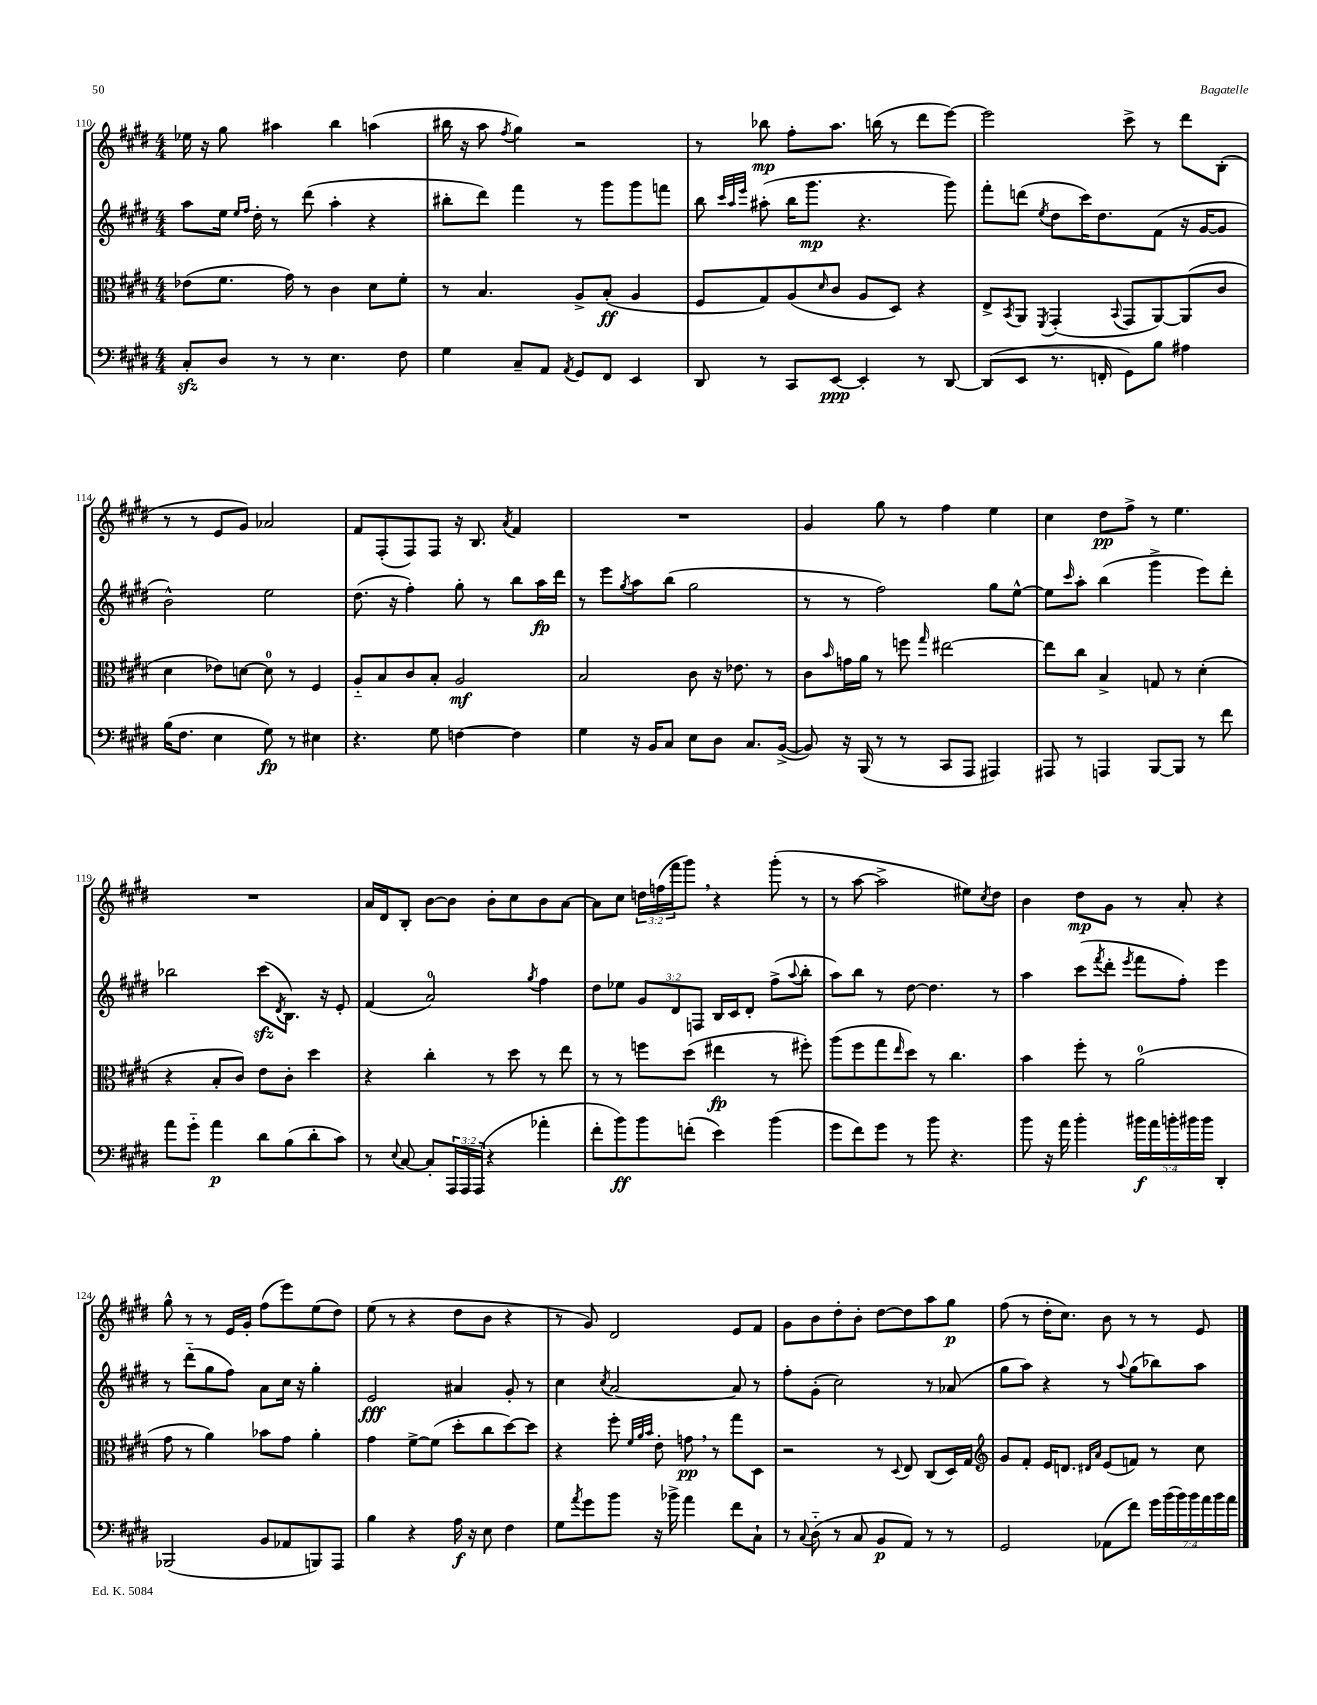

**kern	**dynam	**kern	**dynam	**kern	**dynam	**kern	**dynam
*part4	*part4	*part3	*part3	*part2	*part2	*part1	*part1
*staff4	*staff4	*staff3	*staff3	*staff2	*staff2	*staff1	*staff1
*clefF4	*	*clefC3	*	*clefG2	*	*clefG2	*
*k[f#c#g#d#]	*	*k[f#c#g#d#]	*	*k[f#c#g#d#]	*	*k[f#c#g#d#]	*
*M4/4	*	*M4/4	*	*M4/4	*	*M4/4	*
=110	=110	=110	=110	=110	=110	=110	=110
8C#zz'/L	.	(8e-X\L	.	8aa\L	.	16ee-X\	.
.	.	.	.	.	.	16r	.
8D#/J	.	8.f#\J	.	16ee\Jk	.	8gg#\	.
.	.	.	.	16qqee/LL	.	.	.
.	.	.	.	16qqff#/JJ	.	.	.
.	.	.	.	16dd#'\	.	.	.
8r	.	.	.	8r	.	4aa#X\	.
.	.	16g#\)	.	.	.	.	.
8r	.	8r	.	(8ddd#\	.	.	.
4.E\	.	4c#\	.	4aa'\	.	4bb\	.
.	.	8d#\L	.	4r	.	(4aan\	.
8F#\	.	8f#'\J	.	.	.	.	.
=111	=111	=111	=111	=111	=111	=111	=111
4G#\	.	8r	.	8bb#X'\L	.	16bb#X\	.
.	.	.	.	.	.	16r	.
.	.	4.B/	.	8ddd#\J)	.	8aa\	.
.	.	.	.	.	.	8qff#/	.
8C#~/L	.	.	.	4fff#\	.	4gg#\)	.
8AA/J	.	.	.	.	.	.	.
8qAA/	.	.	.	.	.	.	.
8GG#/L	.	8A^/L	.	8r	.	2r	.
8FF#/J	.	(8B'/J	ff	8ggg#\L	.	.	.
4EE/	.	4A/	.	8ggg#\	.	.	.
.	.	.	.	8fffn\J	.	.	.
=112	=112	=112	=112	=112	=112	=112	=112
8DD#/	.	8F#/L	.	8bb\	.	8r	.
.	.	.	.	32qqccc#/LLL	.	.	.
.	.	.	.	32qqaa/	.	.	.
.	.	.	.	32qqeee/JJJ	.	.	.
8r	.	8G#/)	.	(8aa#X'\	.	8bb-X\	mp
8CC#/L	.	(8A/	.	16bb\KL	.	8ff#'\L	.
.	.	.	.	8.ggg#\J	mp	.	.
.	.	16qqd#/	.	.	.	.	.
[8EE/J	ppp	8c#/J	.	.	.	8.aa\J	.
4EE'/]	.	8A/L	.	4.r	.	.	.
.	.	.	.	.	.	(16bbn\	.
.	.	8D#/J)	.	.	.	8r	.
8r	.	4r	.	.	.	8ddd#\L	.
[8DD#/	.	.	.	8ggg#\)	.	[8eee\J)	.
=113	=113	=113	=113	=113	=113	=113	=113
(8DD#/L]	.	8E^/L	.	8fff#'\L	.	2eee\]	.
.	.	8qBB/	.	.	.	.	.
8EE/J	.	8AA/J	.	(8dddn\J	.	.	.
.	.	8qFF#/	.	8qee/	.	.	.
8.r	.	(4GG#'/	.	8dd#\L	.	.	.
.	.	.	.	16ccc#\K)	.	.	.
16FFn'/	.	.	.	8.dd#\	.	.	.
.	.	8qqBB/	.	.	.	.	.
8GG#\L)	.	8GG#/L	.	.	.	8ccc#^\	.
8B\J	.	[8AA/)	.	(8f#\J	.	8r	.
4A#X\	.	(8AA/]	.	16r	.	8ddd#\L	.
.	.	.	.	[16g#/KL	.	.	.
.	.	8c#/J	.	8g#/J]	.	(8B'\J	.
!!LO:LB:g=z
=114	=114	=114	=114	=114	=114	=114	=114
(16B\KL	.	4d#\	.	2b^^\)	.	8r	.
8.F#\J	.	.	.	.	.	.	.
.	.	.	.	.	.	8r	.
4E\	.	8e-X\L)	.	.	.	8e/L	.
.	.	[8dn\J	.	.	.	8g#/J)	.
8G#\)	fp	8d\]	.	2ee\	.	2a-X/	.
8r	.	8r	.	.	.	.	.
4E#X\	.	4F#/	.	.	.	.	.
=115	=115	=115	=115	=115	=115	=115	=115
4.r	.	8A/L	.	(8.dd#\	.	8f#/L	.
.	.	8B/	.	.	.	(8F#'/	.
.	.	.	.	16r	.	.	.
.	.	8c#/	.	4ff#'\)	.	8F#/)	.
8G#\	.	8B'/J	.	.	.	8F#/J	.
[4Fn\	.	2A/	mf	8gg#'\	.	16r	.
.	.	.	.	.	.	8.B/	.
.	.	.	.	8r	.	.	.
.	.	.	.	.	.	8qa/	.
4F\]	.	.	.	8bb\L	.	4f#/	.
.	.	.	.	16aa\L	fp	.	.
.	.	.	.	16ddd#\JJ	.	.	.
=116	=116	=116	=116	=116	=116	=116	=116
4G#\	.	2B/	.	8r	.	1r	.
.	.	.	.	8eee\L	.	.	.
.	.	.	.	8qgg#/	.	.	.
16r	.	.	.	8aa\	.	.	.
16BB/KL	.	.	.	.	.	.	.
8C#/J	.	.	.	(8bb\J	.	.	.
8E\L	.	8c#\	.	2gg#\	.	.	.
8D#\J	.	16r	.	.	.	.	.
.	.	8.e-X\	.	.	.	.	.
8.C#/L	.	.	.	.	.	.	.
.	.	8r	.	.	.	.	.
([16BB^/Jk	.	.	.	.	.	.	.
=117	=117	=117	=117	=117	=117	=117	=117
8BB/])	.	8c#\L	.	8r	.	4g#/	.
.	.	16qqb/	.	.	.	.	.
16r	.	16gn\L	.	8r	.	.	.
(16BBB/	.	16a\JJ	.	.	.	.	.
8r	.	8r	.	2ff#\)	.	8gg#\	.
8r	.	8ffn\	.	.	.	8r	.
.	.	16qqgg#/	.	.	.	.	.
8CC#/L	.	[2ee#X\	.	.	.	4ff#\	.
8AAA/J	.	.	.	.	.	.	.
4AAA#X/)	.	.	.	8gg#\L	.	4ee\	.
.	.	.	.	[8ee^^\J	.	.	.
=118	=118	=118	=118	=118	=118	=118	=118
8AAA#X/	.	8ee#\L]	.	8ee\L]	.	4cc#\	.
.	.	.	.	16qqccc#/	.	.	.
8r	.	8cc#\J	.	8aa'\J	.	.	.
4AAAn/	.	4B^/	.	(4bb\	.	8dd#\L	pp
.	.	.	.	.	.	8ff#^\J	.
[8BBB/L	.	8Gn/	.	4ggg#^\	.	8r	.
8BBB/J]	.	8r	.	.	.	4.ee\	.
8r	.	(4d#'\	.	8eee\L)	.	.	.
8f#\	.	.	.	8ddd#'\J	.	.	.
!!LO:LB:g=z
=119	=119	=119	=119	=119	=119	=119	=119
8a\L	.	4r	.	2bb-X\	.	1r	.
8g#\J	.	.	.	.	.	.	.
4a\	p	8B'/L	.	.	.	.	.
.	.	8c#/J)	.	.	.	.	.
8d#\L	.	8e\L	.	(8ccc#zz\L	.	.	.
.	.	.	.	8qd#/	.	.	.
(8B\	.	8c#'\J	.	8.B\J)	.	.	.
8d#'\	.	4dd#\	.	.	.	.	.
.	.	.	.	16r	.	.	.
8c#\J)	.	.	.	8e'/	.	.	.
=120	=120	=120	=120	=120	=120	=120	=120
8r	.	4r	.	(4f#/	.	16a/LL	.
.	.	.	.	.	.	16d#/J	.
8qqE/	.	.	.	.	.	.	.
[8C#/	.	.	.	.	.	8B'/J	.
8C#'/L]	.	4cc#'\	.	2a/)	.	[8b\L	.
24AAA/L	.	.	.	.	.	8b\J]	.
24AAA/	.	.	.	.	.	.	.
(24AAA/JJ	.	.	.	.	.	.	.
4r	.	8r	.	.	.	8b'\L	.
.	.	8dd#\	.	.	.	8cc#\	.
.	.	.	.	8qgg#/	.	.	.
4a-X'\	.	8r	.	4ff#\	.	8b\	.
.	.	8ee\	.	.	.	[8a\J	.
=121	=121	=121	=121	=121	=121	=121	=121
8f#'\L	.	8r	.	8dd#\L	.	8a\L]	.
8b\)	ff	8r	.	8ee-X\J	.	8cc#\J	.
8b\	.	8ffn\L	.	12g#/L	.	24ddn\LL	.
.	.	.	.	.	.	(24ffn\	.
.	.	.	.	12d#/	.	24fff#\J	.
(8fn'\J	.	(8dd#\J	.	.	.	8ggg#,\J)	.
.	.	.	.	12Fn/J	.	.	.
4e\)	.	4ee#X\	fp	16B/LL	.	4r	.
.	.	.	.	16c#/J	.	.	.
.	.	.	.	8d#'/J	.	.	.
(4b\	.	8r	.	(8ff#^\L	.	(8ggg#'\	.
.	.	.	.	8qqaa/	.	.	.
.	.	8ff#X'\)	.	8bb'\J	.	8r	.
=122	=122	=122	=122	=122	=122	=122	=122
8g#\L	.	(8aa\L	.	8aa\L)	.	8r	.
8f#\)	.	8ff#\	.	8bb\J	.	[8aa\	.
8g#\J	.	8gg#\	.	8r	.	2aa^\]	.
.	.	16qqee/	.	.	.	.	.
8r	.	8dd#\J)	.	[8dd#\	.	.	.
8b\	.	8r	.	4.dd#\]	.	.	.
4.r	.	4.cc#\	.	.	.	.	.
.	.	.	.	.	.	8ee#X\L)	.
.	.	.	.	.	.	8qcc#/	.
.	.	.	.	8r	.	8dd#\J	.
=123	=123	=123	=123	=123	=123	=123	=123
8b\	.	4b\	.	4aa\	.	4b\	.
16r	.	.	.	.	.	.	.
16a\	.	.	.	.	.	.	.
4b'\	.	8ff#'\	.	(8ccc#\L	.	8dd#\L	mp
.	.	.	.	8qfff#/	.	.	.
.	.	8r	.	8ddd#'\J	.	8g#\J	.
.	.	.	.	8qeee/	.	.	.
20b#X\LL	f	(2a\	.	8fff#\L	.	8r	.
20a\	.	.	.	.	.	.	.
20bn'\	.	.	.	.	.	.	.
.	.	.	.	8ff#'\J)	.	8a'/	.
20b#X\	.	.	.	.	.	.	.
20b#\JJ	.	.	.	.	.	.	.
4DD#'/	.	.	.	4eee\	.	4r	.
!!LO:LB:g=z
=124	=124	=124	=124	=124	=124	=124	=124
(2BBB-X/	.	8g#\	.	8r	.	8gg#^^\	.
.	.	8r	.	(8ddd#\L	.	8r	.
.	.	4a\)	.	8gg#\	.	8r	.
.	.	.	.	8ff#\J)	.	16e/LL	.
.	.	.	.	.	.	16g#'/JJ	.
8BB/L	.	8b-X\L	.	8a\L	.	(8ff#\L	.
8AA-X/	.	8g#\J	.	16cc#\Jk	.	8eee\)	.
.	.	.	.	16r	.	.	.
8BBBn/)	.	4a'\	.	4gg#'\	.	(8ee\	.
8AAA/J	.	.	.	.	.	8dd#\J)	.
=125	=125	=125	=125	=125	=125	=125	=125
4B\	.	4g#\	.	2e/	fff	(8ee\	.
.	.	.	.	.	.	8r	.
4r	.	[8f#^\L	.	.	.	4r	.
.	.	(8f#\J]	.	.	.	.	.
16A\	f	8dd#'\L	.	4a#X/	.	8dd#\L	.
16r	.	.	.	.	.	.	.
8E\	.	8cc#\	.	.	.	8b\J	.
4F#\	.	[8dd#\)	.	8g#'/	.	4r	.
.	.	8dd#\J]	.	8r	.	.	.
=126	=126	=126	=126	=126	=126	=126	=126
8G#\L	.	4r	.	4cc#\	.	8r	.
8qa/	.	.	.	.	.	.	.
8g#\	.	.	.	.	.	8g#/)	.
.	.	.	.	8qcc#/	.	.	.
8b\J	.	8ff#'\	.	[2a/	.	2d#/	.
.	.	32qqf#/LLL	.	.	.	.	.
.	.	32qqa/	.	.	.	.	.
.	.	32qqb/JJJ	.	.	.	.	.
16r	.	8e'\	.	.	.	.	.
16b-X^\	.	.	.	.	.	.	.
4a\	.	8gn,\	pp	.	.	.	.
.	.	8r	.	.	.	.	.
8f#\L	.	8gg#\L	.	8a/]	.	8e/L	.
8C#`\J	.	8D#\J	.	8r	.	8f#/J	.
=127	=127	=127	=127	=127	=127	=127	=127
8r	.	2r	.	8ff#'\L	.	8g#\L	.
8qqC#/	.	.	.	.	.	.	.
(8D#\	.	.	.	(8g#'\J	.	8b\	.
8r	.	.	.	2cc#\)	.	8dd#'\	.
8C#/	.	.	.	.	.	8b'\J	.
8BB/L	p	8r	.	.	.	[8dd#\L	.
.	.	8qqD#/	.	.	.	.	.
8AA/J)	.	8E/	.	.	.	8dd#\]	.
8r	.	(8C#/L	.	8r	.	8aa\	.
8r	.	16D#/L)	.	(8a-X/	.	8gg#\J	p
.	.	16G#/JJ	.	.	.	.	.
=128	=128	=128	=128	=128	=128	=128	=128
*	*	*clefG2	*	*	*	*	*
2GG#/	.	8g#/L	.	8gg#\L	.	(8ff#\	.
.	.	8f#'/J	.	8aa\J)	.	8r	.
.	.	16e/KL	.	4r	.	16dd#'\KL	.
.	.	8.dn/J	.	.	.	8.cc#\J)	.
.	.	16qqd#X/LL	.	.	.	.	.
.	.	16qqa/JJ	.	.	.	.	.
(8AA-X\L	.	(8e/L	.	8r	.	8b\	.
.	.	.	.	8qqaa/	.	.	.
8f#\J)	.	8fn/J)	.	(8gg#\L	.	8r	.
28g#\LL	.	8r	.	8bb-X\)	.	8r	.
(28b\	.	.	.	.	.	.	.
28b\)	.	.	.	.	.	.	.
28b\	.	.	.	.	.	.	.
.	.	8cc#\	.	8aa\J	.	8e/	.
28a\	.	.	.	.	.	.	.
28b\	.	.	.	.	.	.	.
28a\JJ	.	.	.	.	.	.	.
==	==	==	==	==	==	==	==
*-	*-	*-	*-	*-	*-	*-	*-
